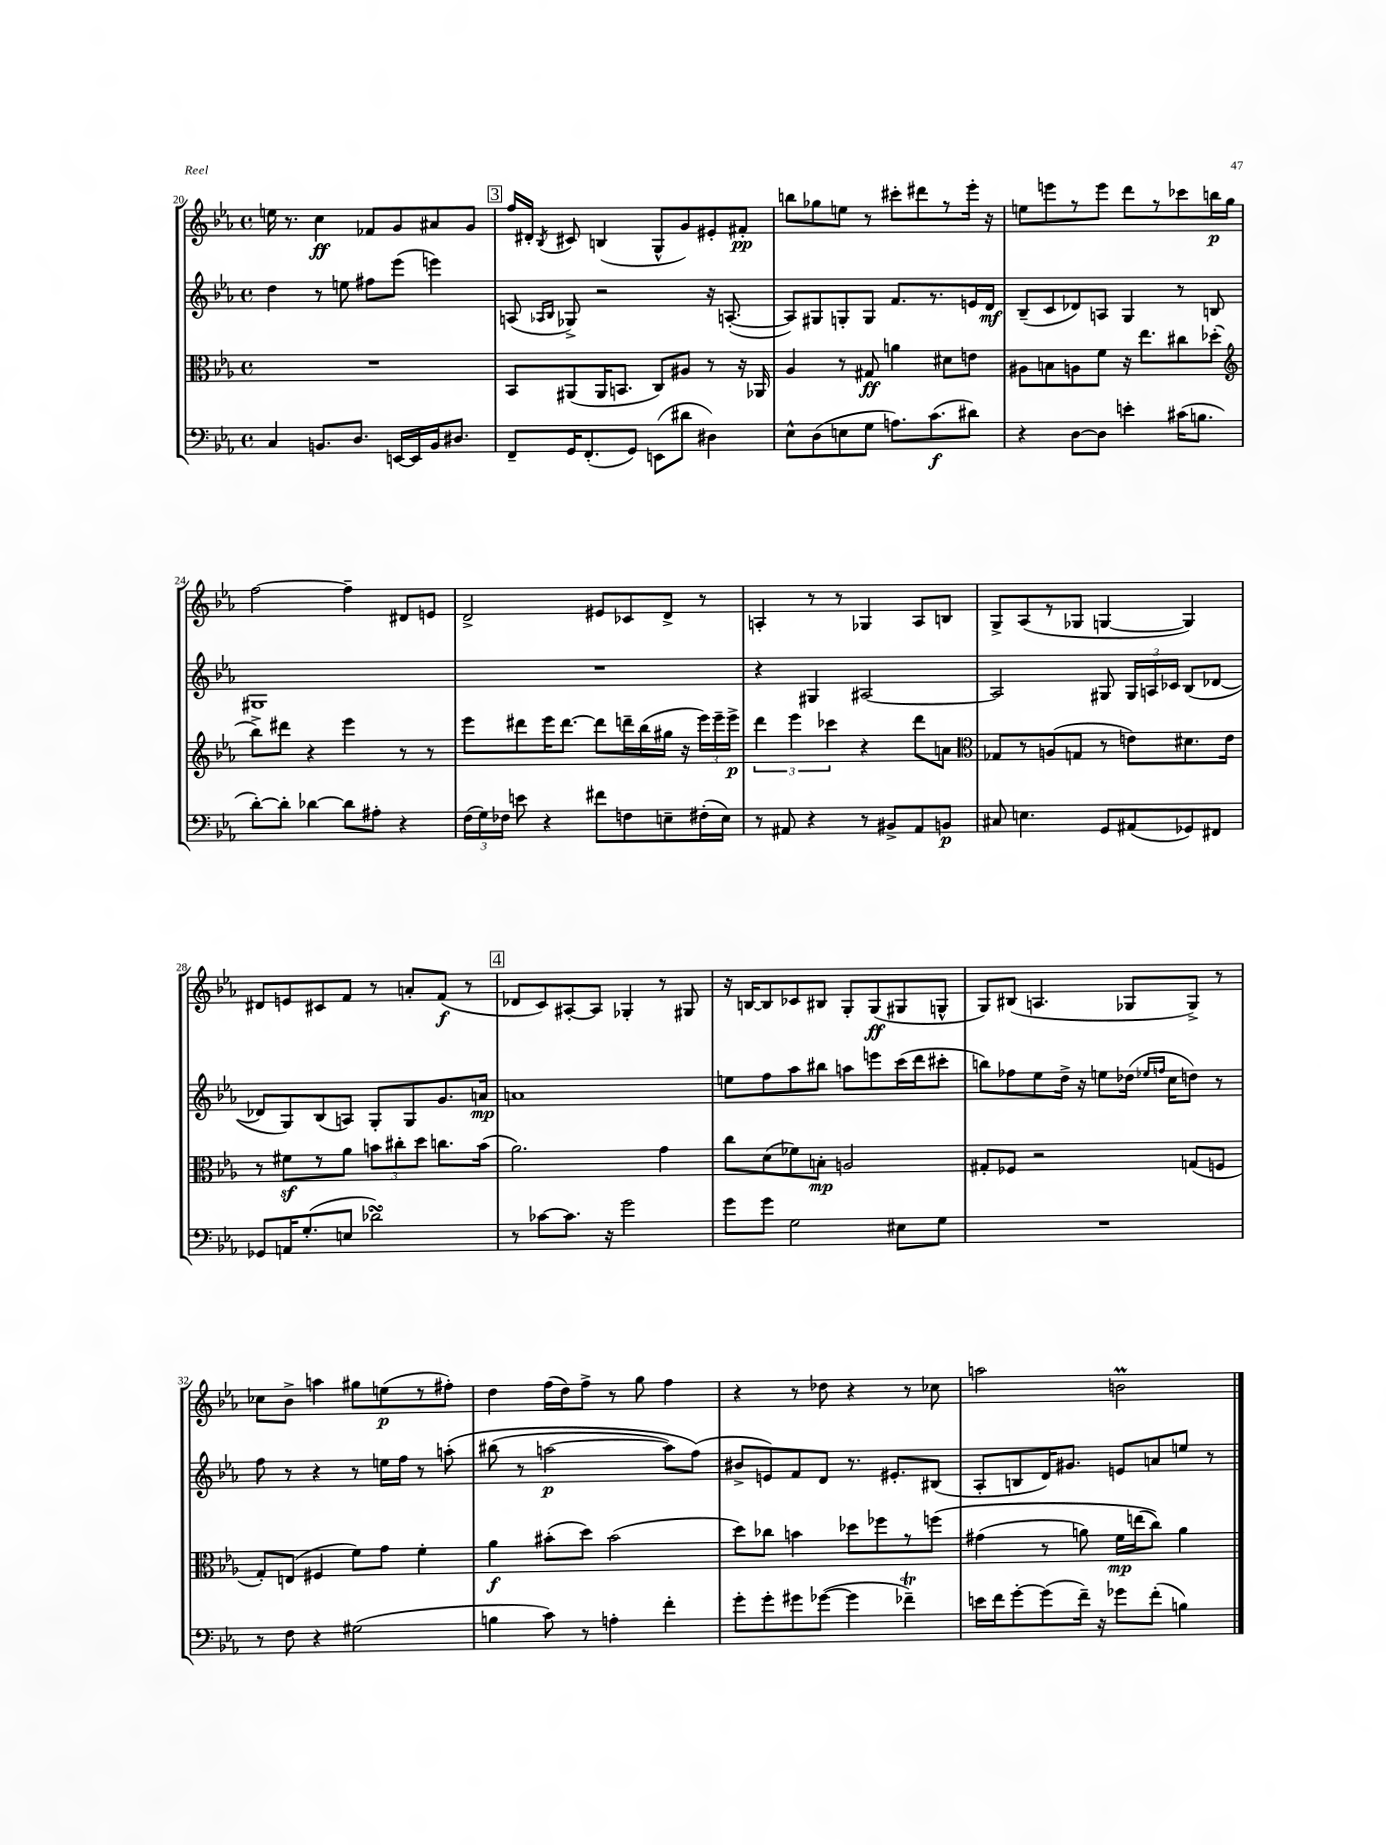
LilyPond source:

<<
\new StaffGroup <<
\new Staff = "s0" {
    \clef treble \key ees \major \defaultTimeSignature \time 4/4
    \autoBeamOff e''16 r8. c''4\ff fes'8[ g'8 ais'8 g'8] |
    \mark \markup { \box "3" } f''16[ dis'16]-. \acciaccatura { bes8 } cis'8 b4( g8[-^ g'8) eis'8-. fis'8]-.\pp |
    b''8[ ges''8 e''8] r8 cis'''8[-. dis'''8 r8 ees'''16]-. r16 |
    e''8[ e'''8 r8 e'''8] d'''8[ r8 ces'''8 b''16\p g''16] |
    f''2~ f''4-- dis'8[ e'8] |
    d'2-> eis'8[ ces'8 d'8]-> r8 |
    a4-. r8 r8 ges4 a8[ b8] |
    g8[-> aes8( r8 ges8] g4~ g4) |
    dis'8[ e'8 cis'8 f'8] r8 a'8[-. f'8]\f( r8 |
    \mark \markup { \box "4" } des'8[ c'8) ais8~-. ais8] ges4-. r8 gis8 |
    r16 b16[~ b8 ces'8 bis8] g8[-. g8\ff( gis8 g8]-^ |
    g8[) bis8]( a4. ges8[ ges8]->) r8 |
    ces''8[ bes'8]-> a''4 gis''8[ e''8\p( r8 fis''8]-.) |
    d''4 f''16[( d''16) f''8]-> r8 g''8 f''4 |
    r4 r8 des''8 r4 r8 ces''8 |
    a''2 b'2\prall \bar "|." |
}
\new Staff = "s1" {
    \clef treble \key ees \major \defaultTimeSignature \time 4/4
    \autoBeamOff d''4 r8 e''8 fis''8[ ees'''8]( e'''4) |
    \mark \markup { \box "3" } a8( \grace { aes16[ bes16] } ges8->) r2 r16 a8.~-.( |
    a8[) gis8 g8-. g8] f'8.[ r8. e'16 d'16]\mf |
    bes8[--( c'8 des'8) a8] g4 r8 b8 |
    gis1 |
    R1 |
    r4 gis4 ais2~ |
    ais2 gis8 \tuplet 3/2 { gis16[ a16 ces'16] } bes8[( des'8]~ |
    des'8[ g8) bes8( a8]) g8[-. g8 g'8. a'16]\mp |
    \mark \markup { \box "4" } a'1 |
    e''8[ f''8 aes''8 bis''8] a''8[ e'''8 c'''16( d'''16 cis'''8]-. |
    b''8[) fes''8 ees''8 d''16]-> r16 e''8[ des''16]( \grace { ees''16[ f''16] } c''16[ d''8]) r8 |
    f''8 r8 r4 r8 e''16[ f''16] r8 a''8-.\( |
    bis''8( r8 a''2~\p a''8[) f''8](\) |
    bis'8[-> e'8) f'8 d'8] r8. eis'8.[-. bis8]( |
    aes8[-. b8 d'16) gis'8.] e'8[ a'8 e''8] r8 \bar "|." |
}
\new Staff = "s2" {
    \clef alto \key ees \major \defaultTimeSignature \time 4/4
    \autoBeamOff R1 |
    \mark \markup { \box "3" } bes,8[ ais,8( ais,16 b,8.] c8[) ais8] r8 r16 aes,16 |
    aes4 r8 gis8\ff a'4 dis'8[ e'8] |
    ais8[ b8 a8 f'8] r16 ees''8.[ cis''8 des''8]-.( |
    \clef treble bes''8[->) dis'''8] r4 ees'''4 r8 r8 |
    ees'''8[ dis'''8 ees'''16 dis'''8.]~ dis'''8[ d'''16-- bes''16( gis''16] r16 \tuplet 3/2 { ees'''16[) ees'''16-- ees'''16]->\p } |
    \tuplet 3/2 { d'''4 ees'''4 ces'''4 } r4 d'''8[ a'8] |
    \clef alto ges8[ r8 a8( g8] r8 e'8[) dis'8. e'16] |
    r8 fis'8[\sf r8 aes'8] \tuplet 3/2 { b'8[ cis''8-. d''8] } c''8.[ b'16]( |
    \mark \markup { \box "4" } aes'2.) g'4 |
    c''8[ d'8( fes'8) b8]-.\mp a2 |
    gis8[-. fes8] r2 g8[( f8] |
    g8[-.) e8]( fis4 f'8[) g'8] f'4-. |
    aes'4\f bis'8[-.( d''8]) bis'2( |
    d''8[) ces''8] b'4 des''8[ fes''8 r8 f''8]\( |
    gis'4( r8 a'8) f'16[\mp e''16( c''8])\) a'4 \bar "|." |
}
\new Staff = "s3" {
    \clef bass \key ees \major \defaultTimeSignature \time 4/4
    \autoBeamOff c4 b,8.[ d8.] e,16[~ e,16 b,16 dis8.] |
    \mark \markup { \box "3" } f,8[-- g,16 f,8.-.( g,8]) e,8[( dis'8] dis4) |
    ees8[-^ d8( e8 g8] a8.[) c'8.\f( dis'8]) |
    r4 d8[~ d8] e'4-. cis'16[( b8.] |
    d'8[~-.) d'8]-. des'4~ des'8[ ais8]-. r4 |
    \tuplet 3/2 { f16[( g16) fes16] } e'8 r4 fis'8[ f8 e8-- fis16-.( e16]) |
    r8 ais,8 r4 r8 bis,8[-> ais,8 b,8]\p |
    cis8 e4. g,8[ ais,8( ges,8) fis,8] |
    ges,8[ a,16 g8.-.( e8] des'2\turn) |
    \mark \markup { \box "4" } r8 ces'8[~ ces'8.] r16 g'2 |
    g'8[ g'8] g2 eis8[ g8] |
    R1 |
    r8 f8 r4 gis2( |
    b4 c'8) r8 a4-. f'4-. |
    g'8[-. g'8-. gis'8 ges'8]~( ges'4 fes'4--\trill) |
    e'16[ f'16 g'8~-. g'8( f'16]--) r16 ges'8[ f'8]-.( b4) \bar "|." |
}
>>
>>
\layout { \context { \Score currentBarNumber = #20 } }
